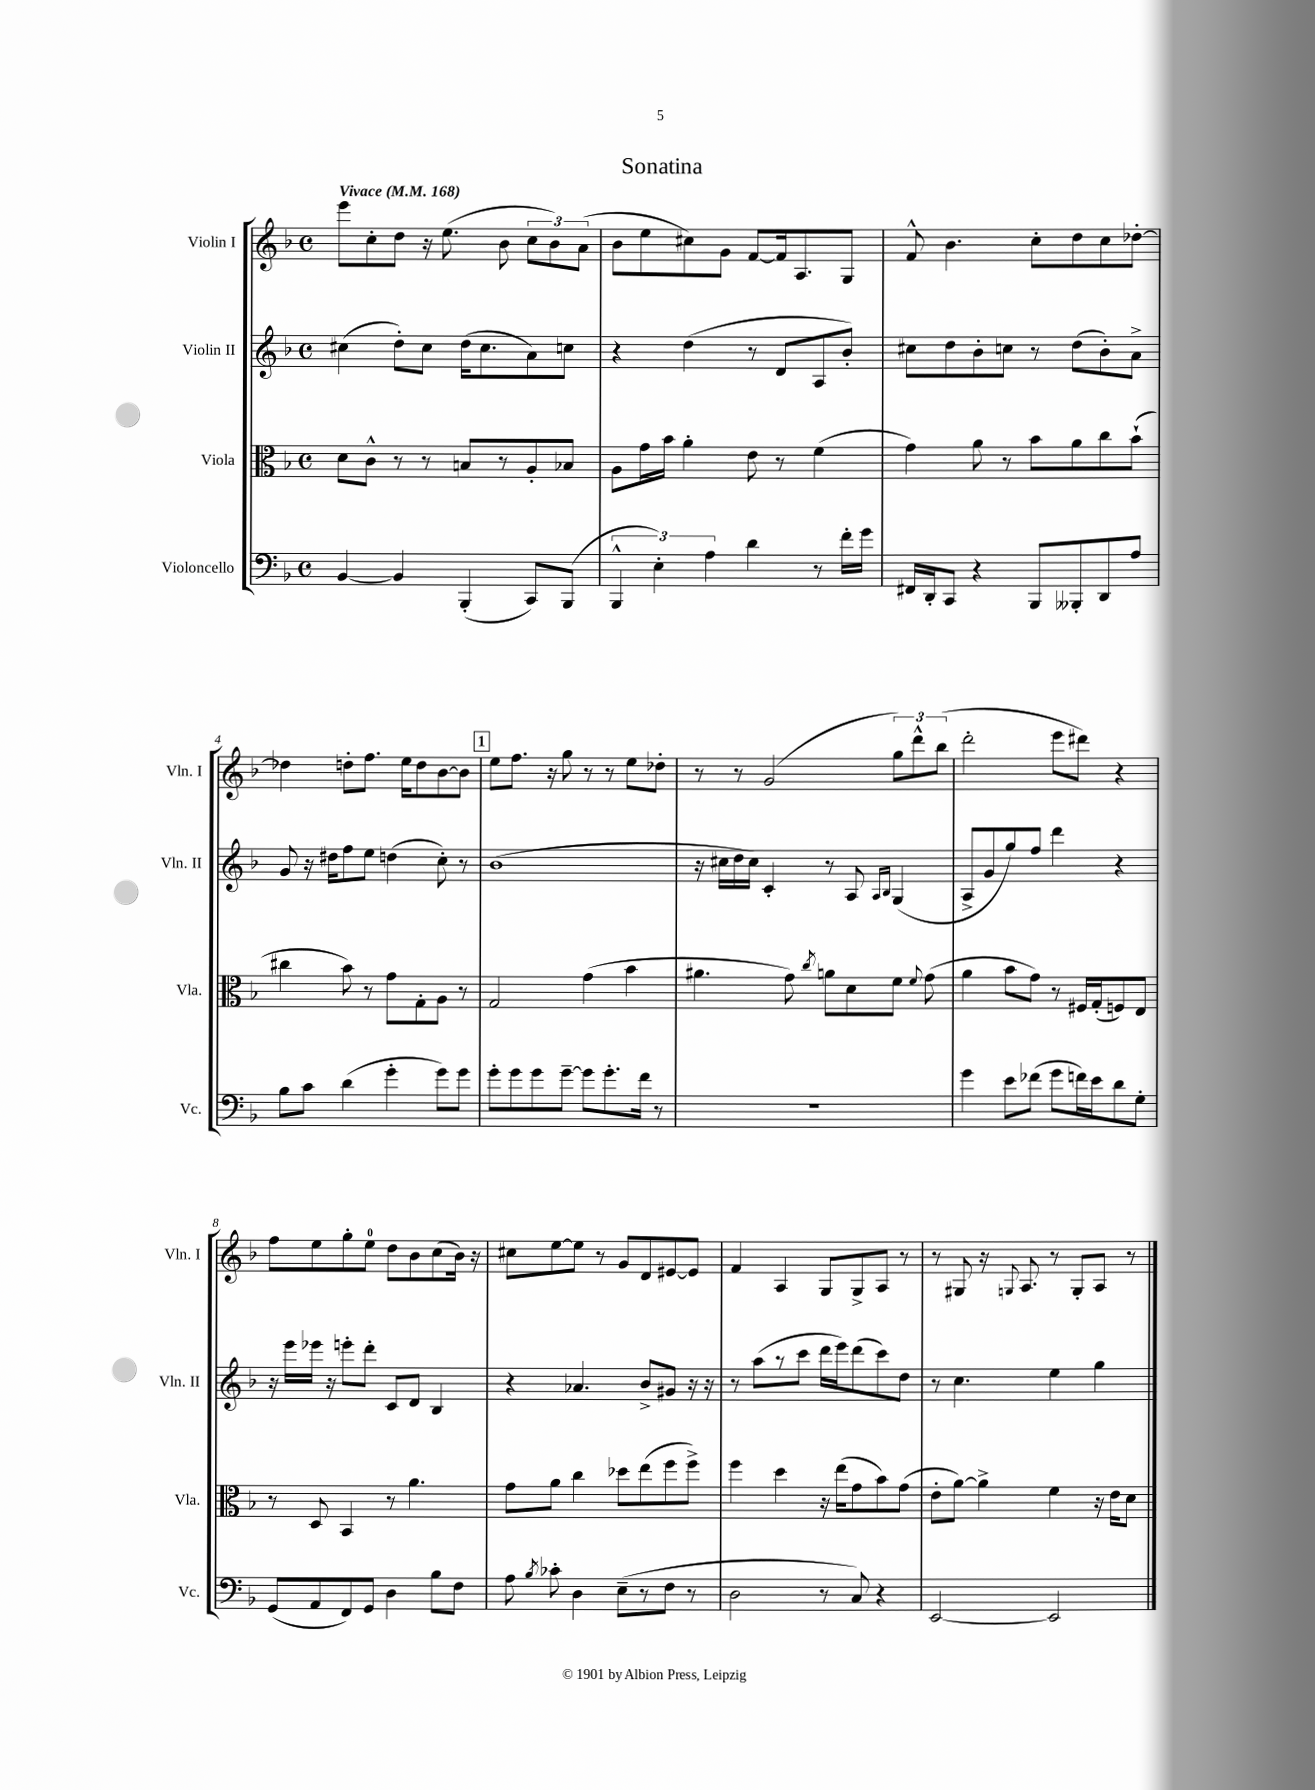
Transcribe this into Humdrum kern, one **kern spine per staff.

**kern	**kern	**kern	**kern
*part4	*part3	*part2	*part1
*staff4	*staff3	*staff2	*staff1
*I"Violoncello	*I"Viola	*I"Violin II	*I"Violin I
*I'Vc.	*I'Vla.	*I'Vln. II	*I'Vln. I
*clefF4	*clefC3	*clefG2	*clefG2
*k[b-]	*k[b-]	*k[b-]	*k[b-]
*M4/4	*M4/4	*M4/4	*M4/4
*met(c)	*met(c)	*met(c)	*met(c)
*MM168	*MM168	*MM168	*MM168
=1	=1	=1	=1
!	!	!	!LO:TX:a:B:t=Vivace
[4BB-/	8d\L	(4cc#X\	8eee\L
.	8c^^\J	.	8cc'\
4BB-/]	8r	8dd'\L)	8dd\J
.	8r	8cc#\J	16r
.	.	.	(8.ee\
(4BBB-'/	8Bn/L	(16dd\KL	.
.	.	8.cc#\	.
.	8r	.	8b-\
8CC/L)	8A'/	8a\)	12cc\L
.	.	.	12b-\)
(8BBB-/J	8B-X/J	8ccn\J	.
.	.	.	(12a\J
=2	=2	=2	=2
6BBB-^^/	8A\L	4r	8b-\L
.	16g\L	.	8ee\
6E'\)	.	.	.
.	16b-\JJ	.	.
.	4a'\	(4dd\	8cc#X\)
6A\	.	.	.
.	.	.	8g\J
4d\	8e\	8r	[8f/L
.	8r	8d/L	16f/k]
.	.	.	8.A/
8r	(4f\	8A/	.
16f'\LL	.	8b-'/J)	8G/J
16g\JJ	.	.	.
=3	=3	=3	=3
16FF#X/LL	4g\)	8cc#X\L	8f^^/
16DD'/J	.	.	.
8CC/J	.	8dd\	4.b-\
4r	8a\	8b-'\	.
.	8r	8ccn\J	.
8BBB-/L	8b-\L	8r	8cc'\L
8BBB--X'/	8a\	(8dd\L	8dd\
8DD/	8cc\	8b-'\)	8cc\
8A/J	(8b-`\J	8a^\J	[8dd-X'\J
!!LO:LB:g=z
=4	=4	=4	=4
8B-\L	4cc#X\	8g/	4dd-X\]
8c\J	.	16r	.
.	.	16dd#X\KL	.
(4d\	8b-\)	8ff\	8ddn'\L
.	8r	8ee\J	8.ff\J
4g'\	8g\L	(4ddn\	.
.	.	.	16ee\KL
.	8G'\	.	8dd\
8g\L)	8A\J	8cc'\)	[8b-\
8g\J	8r	8r	8b-\J]
!!LO:REH:place=s1:t=1
=5	=5	=5	=5
8g'\L	2G/	(1b-	8ee\L
8g\	.	.	8.ff\J
8g\	.	.	.
.	.	.	16r
[8g~\J	.	.	8gg\
8g\L]	(4g\	.	8r
8.g'\	.	.	8r
.	4b-\	.	8ee\L
16f\Jk	.	.	.
8r	.	.	8dd-X'\J
=6	=6	=6	=6
1r	4.a#X\	16r	8r
.	.	16cc#X\LL	.
.	.	16dd\	8r
.	.	16cc#\JJ)	.
.	.	4c'/	(2g/
.	8g\)	.	.
.	8qcc/	.	.
.	8an\L	8r	.
.	8d\	8A/	.
.	.	16qqA/LL	.
.	.	16qqB-/JJ	.
.	8f\J	(4G/	12gg\L)
.	.	.	12ddd^^\
.	8qqf/	.	.
.	(8g\	.	.
.	.	.	(12bb-\J
=7	=7	=7	=7
4g\	4a\	8A^/L	2ddd'\
.	.	8g/	.
8e\L	8b-\L	8gg/)	.
(8f-X\J	8g\J)	8ff/J	.
8g\L	8r	4ddd\	8eee\L
16fn\L)	16F#X/LL	.	8ddd#X\J)
16e\J	(16G'/J	.	.
8d\	8Fn/)	4r	4r
8G'\J	8E/J	.	.
!!LO:LB:g=z
=8	=8	=8	=8
(8GG/L	8r	16r	8ff\L
.	.	16eee\LL	.
8AA/	8D/	16eee-X\JJ	8ee\
.	.	16r	.
8FF/)	4BB-/	8eeen'\L	8gg'\
8GG/J	.	8ddd'\J	8ee\J
4D\	8r	8c/L	8dd\L
.	4.a\	8d/J	8b-\
8B-\L	.	4B-/	(8cc\
8F\J	.	.	16b-\Jk)
.	.	.	16r
=9	=9	=9	=9
8A\	8g\L	4r	8cc#X\L
8qB-/	.	.	.
8c-X'\	8a\J	.	[8ee\
4D\	4cc\	4.a-X/	8ee\J]
.	.	.	8r
(8E~\L	8dd-X\L	.	8g/L
8r	(8ee\	8b-^/L	8d/
8F\J	8ff\	8g#X/J	[8e#X/
8r	8ff^\J)	16r	8e#/J]
.	.	16r	.
=10	=10	=10	=10
2D\	4ff\	8r	4f/
.	.	(8aa\L	.
.	4dd\	8r	4A/
.	.	8ccc\J	.
8r	16r	16ddd\LL	8G/L
.	(16ee\KL	16eee\J)	.
8C/)	8g\	(8ddd\	8G^/
4r	8b-\)	8ccc\)	8A/J
.	(8g\J	8dd\J	8r
=11	=11	=11	=11
[2EE/	8e'\L	8r	8r
.	[8a\J)	4.cc\	8G#X/
.	4a^\]	.	16r
.	.	.	8qqGn/
.	.	.	8.A/
2EE/]	4f\	4ee\	8r
.	.	.	8G'/L
.	16r	4gg\	8A/J
.	16e\KL	.	.
.	8d\J	.	8r
==	==	==	==
*-	*-	*-	*-
